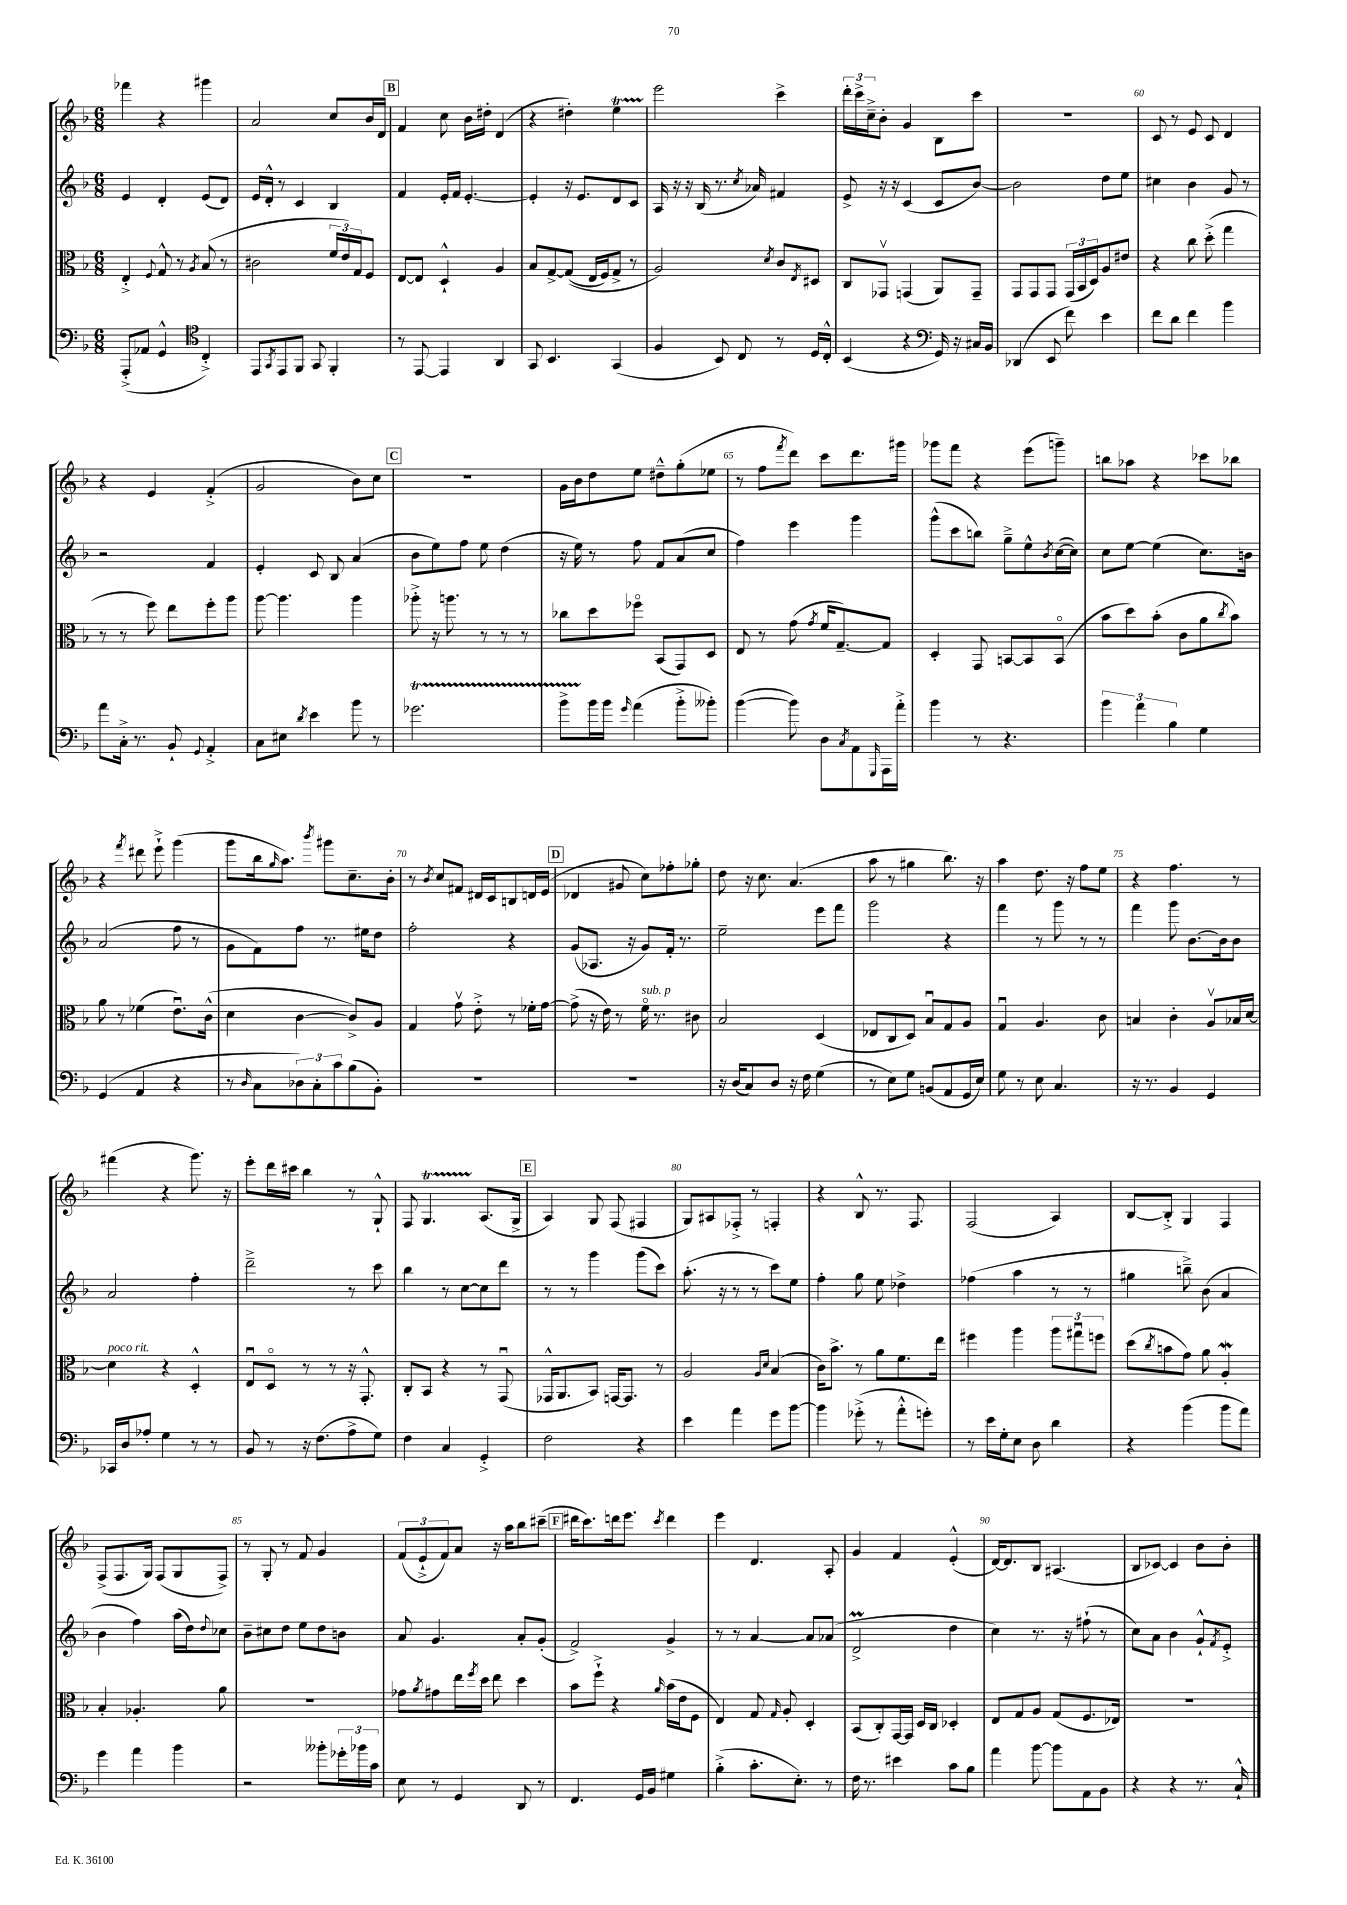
<<
\new StaffGroup <<
\new Staff = "s0" {
    \clef treble \key f \major \numericTimeSignature \time 6/8
    fes'''4 r4 gis'''4 |
    a'2 c''8 bes'16 d'16 |
    \mark \markup { \box "B" } f'4 c''8 bes'16 dis''16-. d'4( |
    r4 dis''4-.) e''4\startTrillSpan |
    e'''2\stopTrillSpan c'''4-> |
    \tuplet 3/2 { d'''16-. c'''16-> c''16---> } bes'8-. g'4 bes8 c'''8 |
    R2. |
    c'8 r8 e'8 c'8 d'4 |
    r4 e'4 f'4-.->( |
    g'2 bes'8) c''8 |
    \mark \markup { \box "C" } R2. |
    g'16 bes'16 d''8 e''8 dis''8---^ g''8-.( ees''8 |
    r8 f''8 \acciaccatura { f'''8 } d'''8) c'''8 d'''8. gis'''16 |
    ges'''8 f'''8 r4 e'''8( g'''8--) |
    b''8 aes''8 r4 ces'''8 bes''8 |
    r4 \acciaccatura { f'''8 } dis'''8 e'''8-!-> g'''4( |
    g'''8 bes''16 \grace { g''16 } a''8.) \acciaccatura { bes'''8 } gis'''8 c''8.-- bes'16-. |
    r8 \acciaccatura { bes'8 } c''8 fis'8 dis'16 c'16 b8 d'16 e'16( |
    \mark \markup { \box "D" } des'4 gis'8 c''8) fes''8-. ges''8-. |
    d''8 r16 c''8. a'4.( |
    a''8 r8 gis''4 bes''8.) r16 |
    a''4 d''8. r16 f''8 e''8 |
    r4 f''4. r8 |
    fis'''4( r4 g'''8.) r16 |
    e'''8-. d'''16 cis'''16 bes''4 r8 g8-!-^ |
    f8 g4.\startTrillSpan a8.\stopTrillSpan( g16-> |
    \mark \markup { \box "E" } a4) g8 f8( fis4 |
    g8) ais8 fes8-.-> r8 f4-. |
    r4 bes8-^ r8. f8. |
    f2( a4) |
    bes8~ bes8-.-> g4 f4 |
    f8->( f8. g16) f8( g8 f8->) |
    r8 g8-. r8 f'8 g'4 |
    \tuplet 3/2 { f'8( e'8-!-> f'8) } a'8 r16 a''16 bes''8 cis'''8--( |
    \mark \markup { \box "F" } dis'''16 c'''8.) d'''16 e'''8. \acciaccatura { c'''8 } d'''4 |
    e'''4 d'4. a8-. |
    g'4 f'4 e'4-.-^( |
    d'16~) d'8. bes8 ais4.( |
    bes8 ces'8~) ces'4 bes'8 bes'8-. \bar "|." |
}
\new Staff = "s1" {
    \clef treble \key f \major \numericTimeSignature \time 6/8
    e'4 d'4-. e'8( d'8) |
    e'16 d'16-.-^ r8 c'4 bes4 |
    \mark \markup { \box "B" } f'4 e'16-. f'16 e'4.~-. |
    e'4-. r16 e'8. d'8 c'8 |
    a16 r16 r16 bes16( r8. \acciaccatura { c''8 } aes'16) fis'4 |
    e'8-> r16 r16 c'4( c'8 bes'8~) |
    bes'2 d''8 e''8 |
    cis''4 bes'4 g'8 r8 |
    r2 f'4 |
    e'4-. c'8 bes8 a'4( |
    \mark \markup { \box "C" } bes'8 e''8) f''8 e''8 d''4( |
    r16 e''16) r8 f''8 f'8 a'8( c''8 |
    f''4) e'''4 g'''4 |
    g'''8-^( c'''8 b''8) g''8---> e''8-^ \acciaccatura { bes'8 } c''16~( c''16) |
    c''8 e''8~ e''4( c''8.) b'16 |
    a'2( f''8 r8 |
    g'8 f'8) f''8 r8. eis''16 d''8 |
    f''2-. r4 |
    \mark \markup { \box "D" } g'8( aes8. r16 g'8) f'16-. r8. |
    e''2-- e'''8 f'''8 |
    g'''2 r4 |
    f'''4 r8 g'''8 r8 r8 |
    f'''4 g'''8 bes'8.~ bes'16 bes'8 |
    a'2 f''4-. |
    d'''2---> r8 c'''8 |
    bes''4 r8 c''8~ c''8 d'''8 |
    \mark \markup { \box "E" } r8 r8 g'''4 g'''8( c'''8) |
    a''8.-.( r16 r8 r8 c'''8) e''8 |
    f''4-. g''8 e''8 des''4-> |
    fes''4( a''4 r8 r8 |
    gis''4 b''8--->) bes'8( a'4 |
    bes'4 f''4) a''16( d''16) \appoggiatura { d''8 } ces''8 |
    bes'8-- cis''8 d''8 e''8 d''8 b'8 |
    a'8 g'4. a'8-. g'8-.( |
    \mark \markup { \box "F" } f'2->) g'4-> |
    r8 r8 a'4~ a'8 aes'8( |
    d'2->\prall d''4 |
    c''4) r8. r16 fis''8-!( r8 |
    c''8) a'8 bes'4 g'8-!-^ \acciaccatura { f'8 } e'8-.-> \bar "|." |
}
\new Staff = "s2" {
    \clef alto \key f \major \numericTimeSignature \time 6/8
    e4-.-> \appoggiatura { f8 } g8-^ r8 \acciaccatura { a8 } bes8( r8 |
    cis'2 \tuplet 3/2 { f'16 e'16) g16 } f8 |
    \mark \markup { \box "B" } e8~ e8 d4-!-^ a4 |
    bes8 g8~-> g8(\( e16 f16) g8-> r8 |
    a2\) \acciaccatura { d'8 } c'8 \acciaccatura { e8 } dis8 |
    c8 ges,8\upbow g,4( a,8) g,8-- |
    g,8 g,8 g,8 \tuplet 3/2 { g,16( bes,16 d16) } a8 eis'8 |
    r4 c''8 d''8-.->( g''4 |
    r8 r8 f''8) e''8 f''8-. a''8 |
    a''8~ a''4. a''4 |
    \mark \markup { \box "C" } aes''8-.-> r16 a''8. r8 r8 r8 |
    ces''8 d''8 fes''8\flageolet bes,8( g,8) d8 |
    e8 r8 g'8( \acciaccatura { g'8 } f'16 g8.~--) g8 |
    d4-. g,8 b,8~ b,8 b,8\flageolet( |
    bes'8 d''8) bes'8-.( c'8 a'8 \acciaccatura { c''8 } bes'8) |
    a'8 r8 fes'4( e'8.\downbow) c'16-^( |
    d'4 c'4~ c'8->) a8 |
    g4 g'8\upbow e'8-.-> r8 fes'16-. g'16~ |
    \mark \markup { \box "D" } g'8->( r16 e'16) r8 f'16\flageolet^\markup { \italic "sub. p" } r8. cis'8 |
    bes2 d4( |
    ees8 c8 d8) bes8\downbow g8 a8 |
    g4\downbow a4. c'8 |
    b4 c'4-. a8\upbow bes16 d'16~ |
    d'4^\markup { \italic "poco rit." } r4 d4-.-^ |
    e8\downbow d8\flageolet r8 r8 r16 g,8.-.-^ |
    c8-. bes,8 r4 r8 g,8\downbow( |
    \mark \markup { \box "E" } ges,16-^ a,8. bes,8) g,16~ g,8. r8 |
    a2 \grace { a16 d'16 } bes4( |
    c'16) bes'8.-> r8 a'8 f'8. e''16 |
    fis''4 a''4 \tuplet 3/2 { a''8 gis''8\downbow f''8 } |
    d''8( \acciaccatura { c''8 } b'8 g'8) a'8 a4-.\mordent |
    bes4-. aes4.-. a'8 |
    R2. |
    ges'8 \acciaccatura { a'8 } gis'8 e''16 \acciaccatura { f''8 } d''16 e''8 d''4 |
    \mark \markup { \box "F" } bes'8 f''8-!-> r4 \grace { a'16 } bes'16( e'16 f8 |
    e4) g8 \grace { g16 } a8-. d4-. |
    bes,8( c8-.) g,16~ g,16 d16 c16 des4-. |
    e8 g8 a8 g8( f8. ees16) |
    R2. \bar "|." |
}
\new Staff = "s3" {
    \clef bass \key f \major \numericTimeSignature \time 6/8
    a,,8-.->( aes,8 g,4-^ \clef tenor c4-.->) |
    e,8 \acciaccatura { g,8 } e,8 f,8 g,8 f,4-. |
    \mark \markup { \box "B" } r8 e,8~ e,4 a,4 |
    g,8 bes,4. g,4( |
    f4 bes,8) c8 r8 d16 c16-.-^ |
    bes,4( r4 \clef bass g,16) r16 cis16 bes,16 |
    des,4( e,8 f'8) e'4 |
    f'8 d'8 f'4 bes'4 |
    a'8 c16-.-> r8. bes,8-! \appoggiatura { g,8 } a,4-.-> |
    c8 eis8 \acciaccatura { d'8 } e'4 bes'8 r8 |
    \mark \markup { \box "C" } ges'2.\startTrillSpan |
    bes'8-> bes'16\stopTrillSpan bes'16 \grace { g'16 } a'4( bes'8-.-> beses'8-.) |
    bes'4~( bes'8) d8 \acciaccatura { c8 } a,8 \grace { g,,16 } a,,16 a'16-.-> |
    bes'4 r8 r4. |
    \tuplet 3/2 { bes'4 a'4 bes4 } g4 |
    g,4( a,4 r4 |
    r8 \grace { d16 } c8 \tuplet 3/2 { des8) c8-. c'8 } bes8( bes,8-.) |
    R2. |
    \mark \markup { \box "D" } R2. |
    r16 d16( c8) d8 r16 f16 g4( |
    r8 e8) g8 b,8( a,8 g,16 e16) |
    g8 r8 e8 c4. |
    r16 r8. bes,4 g,4 |
    ces,16 d16 aes8-. g4 r8 r8 |
    bes,8 r8 r16 f8.( a8-> g8) |
    f4 c4 g,4-.-> |
    \mark \markup { \box "E" } f2 r4 |
    e'4 a'4 g'8 bes'8~ |
    bes'4 ges'8-.->( r8 a'8-.-^ g'8-.) |
    r8 e'16 g16-. e8 d8 d'4 |
    r4 bes'4( bes'8 a'8) |
    g'4 a'4 bes'4 |
    r2 beses'8-. \tuplet 3/2 { ges'16-. bes'16 c'16 } |
    e8 r8 g,4 d,8 r8 |
    \mark \markup { \box "F" } f,4. g,16 bes,16 gis4 |
    bes4-.->( c'8.-. e8.-.) r8 |
    f16 r8. eis'4 c'8 bes8 |
    a'4 bes'8~ bes'8 a,8 bes,8 |
    r4 r4 r8. c16-!-^ \bar "|." |
}
>>
>>
\layout { \context { \Score currentBarNumber = #53 \override BarNumber.break-visibility = ##(#f #t #t) barNumberVisibility = #(every-nth-bar-number-visible 5) } }
